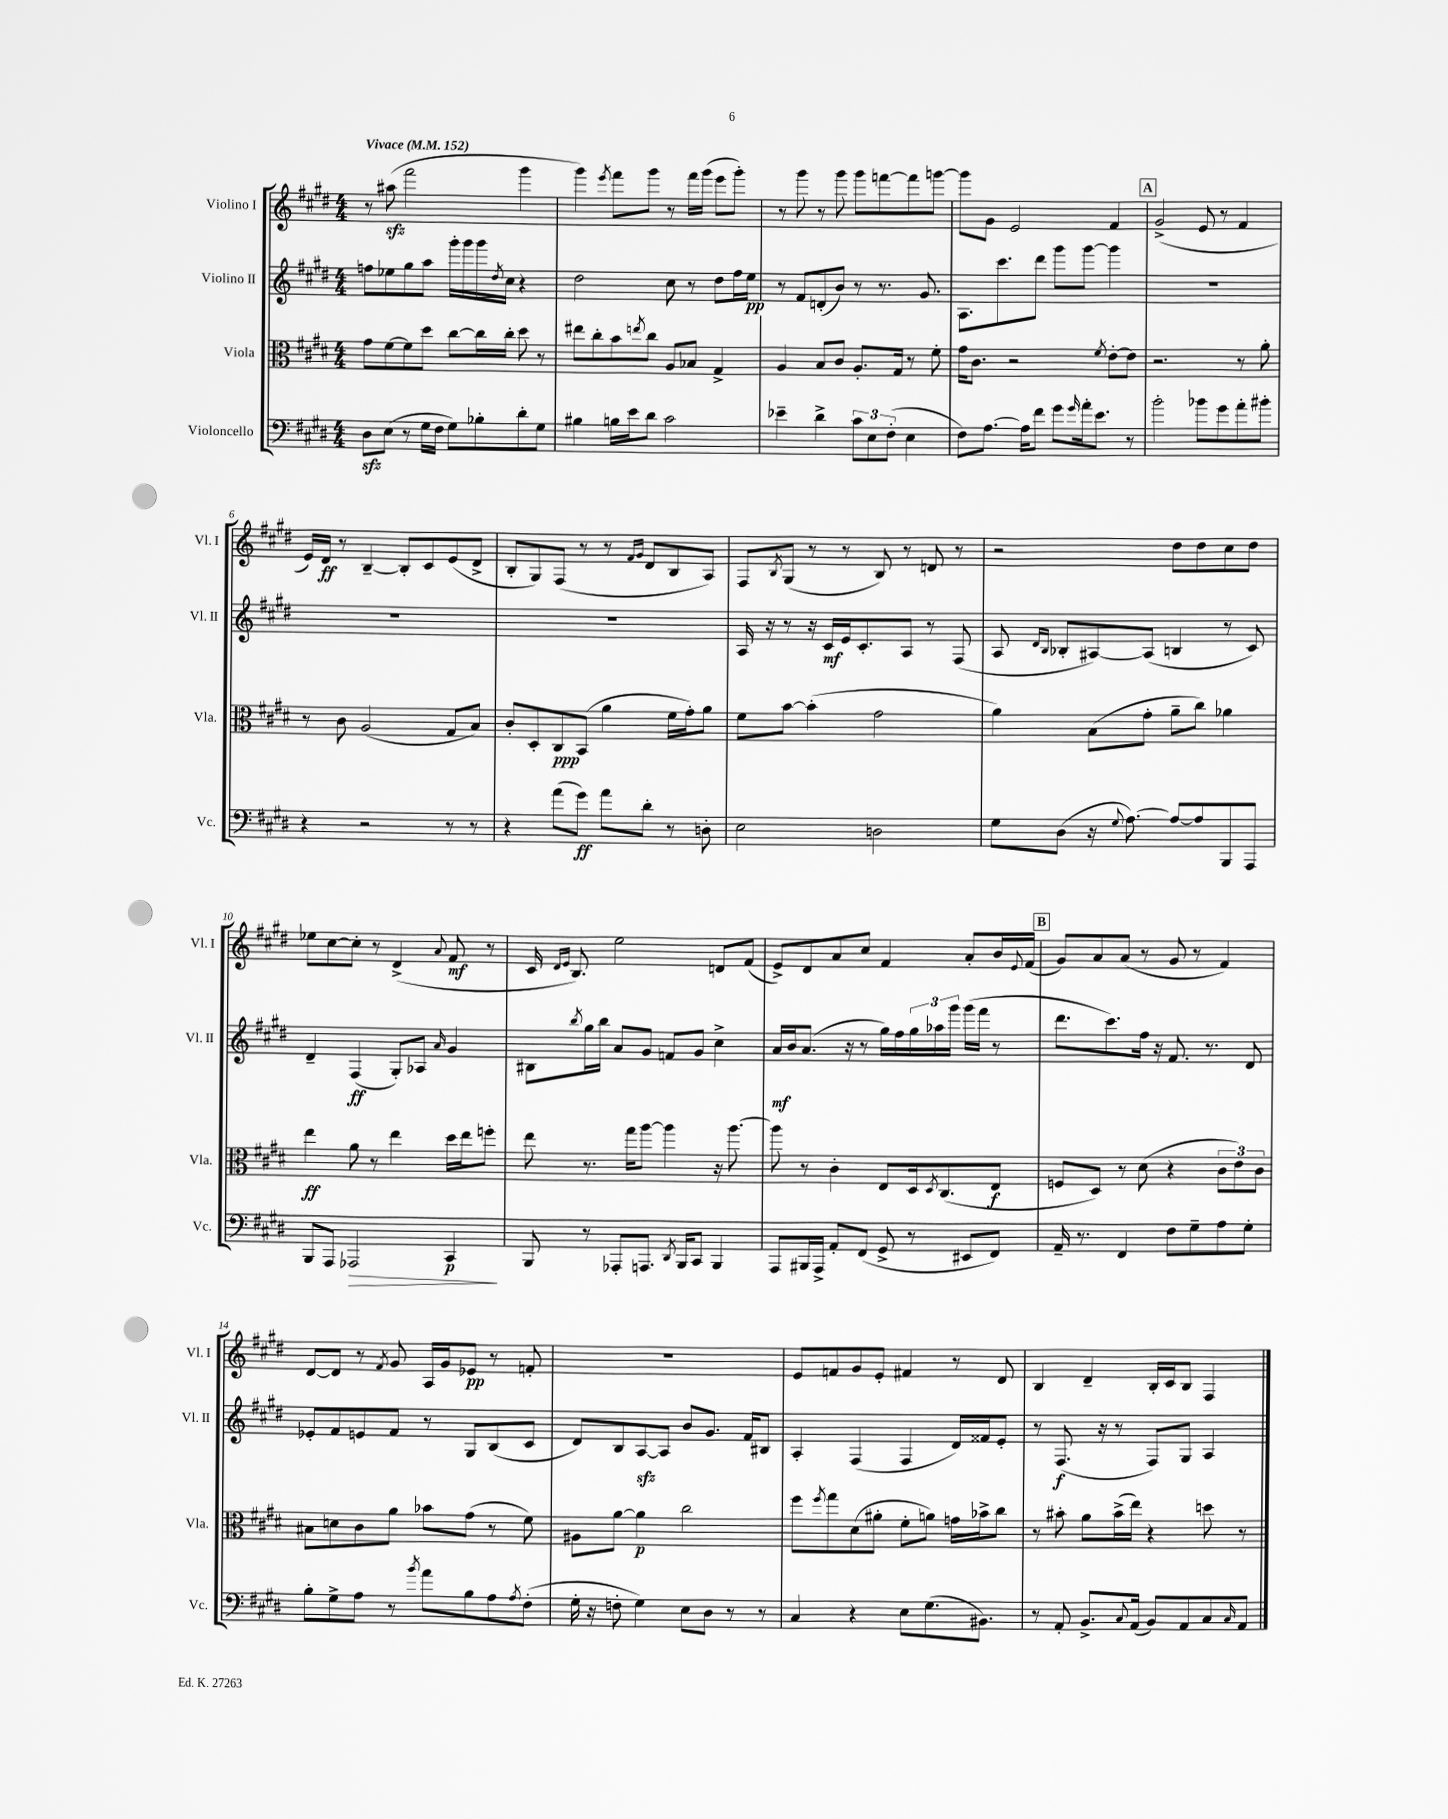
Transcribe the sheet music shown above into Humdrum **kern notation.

**kern	**dynam	**kern	**dynam	**kern	**dynam	**kern	**dynam
*part4	*part4	*part3	*part3	*part2	*part2	*part1	*part1
*staff4	*staff4	*staff3	*staff3	*staff2	*staff2	*staff1	*staff1
*I"Violoncello	*	*I"Viola	*	*I"Violino II	*	*I"Violino I	*
*I'Vc.	*	*I'Vla.	*	*I'Vl. II	*	*I'Vl. I	*
*clefF4	*	*clefC3	*	*clefG2	*	*clefG2	*
*k[f#c#g#d#]	*	*k[f#c#g#d#]	*	*k[f#c#g#d#]	*	*k[f#c#g#d#]	*
*M4/4	*	*M4/4	*	*M4/4	*	*M4/4	*
*MM152	*	*MM152	*	*MM152	*	*MM152	*
=1	=1	=1	=1	=1	=1	=1	=1
!	!	!	!	!	!	!LO:TX:a:B:t=Vivace	!
8D#zz\L	.	8g#\L	.	8ffn\L	.	8r	.
(8E\J	.	[8f#\	.	8ee-X\	.	(8aa#Xzz\	.
8r	.	8f#\]	.	8gg#\	.	2fff#\	.
16G#\LL	.	8dd#\J	.	8aa\J	.	.	.
16F#\JJ	.	.	.	.	.	.	.
8G#\L)	.	[8cc#\L	.	16ggg#'\LL	.	.	.
.	.	.	.	16ggg#\	.	.	.
8B-X'\	.	16cc#\L]	.	16ggg#\	.	.	.
.	.	.	.	8qdd#/	.	.	.
.	.	16cc#'\JJ	.	16cc#\JJ	.	.	.
8d#'\	.	8dd#\	.	4r	.	4ggg#\	.
8G#\J	.	8r	.	.	.	.	.
=2	=2	=2	=2	=2	=2	=2	=2
4B#X\	.	8ee#X\L	.	2dd#\	.	4ggg#\)	.
.	.	8cc#'\	.	.	.	.	.
.	.	.	.	.	.	8qeee/	.
16Bn\LL	.	8b\	.	.	.	8fff#\L	.
16e\J	.	.	.	.	.	.	.
.	.	8qeen/	.	.	.	.	.
8d#\J	.	8cc#\J	.	.	.	8ggg#\J	.
2c#\	.	8A/L	.	8cc#\	.	8r	.
.	.	8B-X/J	.	8r	.	16fff#\LL	.
.	.	.	.	.	.	(16ggg#\JJ	.
.	.	4G#^/	.	8dd#\L	.	8eee\L	.
.	.	.	.	16ff#\L	.	8ggg#'\J)	.
.	.	.	.	16ee\JJ	pp	.	.
=3	=3	=3	=3	=3	=3	=3	=3
4e-X~\	.	4A/	.	8r	.	8r	.
.	.	.	.	8f#/L	.	8ggg#\	.
4d#^\	.	8B/L	.	(8dn'/	.	8r	.
.	.	8c#/J	.	8b/J)	.	8ggg#\	.
12c#\L	.	8.A'/L	.	8r	.	8ggg#\L	.
12E\	.	.	.	.	.	.	.
.	.	.	.	8.r	.	[8fffn\	.
(12F#'\J	.	.	.	.	.	.	.
.	.	16G#/Jk	.	.	.	.	.
4E\	.	8r	.	.	.	8fff\]	.
.	.	.	.	8.g#/	.	.	.
.	.	8f#'\	.	.	.	[8gggn\J	.
=4	=4	=4	=4	=4	=4	=4	=4
8F#\L)	.	16g#\KL	.	8.A\L	.	8ggg\L]	.
.	.	8.c#\J	.	.	.	.	.
[8.A\J	.	.	.	.	.	8g#\J	.
.	.	.	.	8.ccc#\	.	.	.
.	.	2r	.	.	.	2e/	.
16A\KL]	.	.	.	.	.	.	.
8f#\J	.	.	.	8ddd#\J	.	.	.
8g#\L	.	.	.	8ggg#\L	.	.	.
16qqg#/	.	.	.	.	.	.	.
16a'\k	.	.	.	[8ggg#\J	.	.	.
8.e\J	.	.	.	.	.	.	.
.	.	8qf#/	.	.	.	.	.
.	.	[8e'\L	.	4ggg#\]	.	4f#/	.
8r	.	8e\J]	.	.	.	.	.
!!LO:REH:place=s1:t=A
=5	=5	=5	=5	=5	=5	=5	=5
2b'\	.	2.r	.	1r	.	(2g#^/	.
8b-X\L	.	.	.	.	.	8e/	.
8g#\	.	.	.	.	.	8r	.
8a'\	.	8r	.	.	.	4f#/	.
8b#X'\J	.	8a'\	.	.	.	.	.
!!LO:LB:g=z
=6	=6	=6	=6	=6	=6	=6	=6
4r	.	8r	.	1r	.	16e/LL)	.
.	.	.	.	.	.	16d#/JJ	ff
.	.	8c#\	.	.	.	8r	.
2r	.	(2A/	.	.	.	[4B~/	.
.	.	.	.	.	.	8B'/L]	.
.	.	.	.	.	.	8c#/	.
8r	.	8G#/L	.	.	.	(8e/	.
8r	.	8B/J)	.	.	.	8d#^/J	.
=7	=7	=7	=7	=7	=7	=7	=7
4r	.	8c#'/L	.	1r	.	8B'/L	.
.	.	8D#'/	.	.	.	8G#/)	.
(8a\L	.	8C#/	ppp	.	.	(8F#/J	.
8g#\J)	ff	(8BB/J	.	.	.	8r	.
8a\L	.	4a\	.	.	.	8r	.
.	.	.	.	.	.	16qqf#/LL	.
.	.	.	.	.	.	16qqg#/JJ	.
8d#'\J	.	.	.	.	.	8d#/L	.
8r	.	16f#\LL	.	.	.	8B/	.
.	.	16g#'\J)	.	.	.	.	.
8Dn'\	.	8a\J	.	.	.	8A/J)	.
=8	=8	=8	=8	=8	=8	=8	=8
2E\	.	8f#\L	.	16A/	.	8F#/L	.
.	.	.	.	16r	.	.	.
.	.	.	.	.	.	8qB/	.
.	.	[8b\J	.	8r	.	(8G#/J	.
.	.	(4b'\]	.	16r	.	8r	.
.	.	.	.	16c#/LL	mf	.	.
.	.	.	.	16e/J	.	8r	.
.	.	.	.	8.c#'/	.	.	.
2Dn\	.	2g#\	.	.	.	8B/)	.
.	.	.	.	8A/J	.	8r	.
.	.	.	.	8r	.	8dn/	.
.	.	.	.	(8F#/	.	8r	.
=9	=9	=9	=9	=9	=9	=9	=9
8G#\L	.	4a\)	.	8A/	.	2r	.
.	.	.	.	16qqd#/LL	.	.	.
.	.	.	.	16qqB/JJ	.	.	.
(8D#\J	.	.	.	8B-X'/L	.	.	.
16r	.	(8B\L	.	[8A#X/)	.	.	.
8qqG#/	.	.	.	.	.	.	.
[8.A\)	.	.	.	.	.	.	.
.	.	8g#'\J	.	(8A#/J]	.	.	.
8A/L_	.	8a~\L	.	4Bn/	.	8dd#\L	.
8A/]	.	8cc#\J)	.	.	.	8dd#\	.
8BBB/	.	4a-X\	.	8r	.	8cc#\	.
8AAA/J	.	.	.	8c#/)	.	8dd#\J	.
!!LO:LB:g=z
=10	=10	=10	=10	=10	=10	=10	=10
8BBB/L	.	4ee\	ff	4d#~/	.	8ee-X\L	.
8AAA/J	.	.	.	.	.	[8cc#\	.
!	!LO:HP:b	!	!	!	!	!	!
2AAA-X/	>	8a\	.	(4F#/	ff	8cc#'\J]	.
.	.	8r	.	.	.	8r	.
.	.	4ee\	.	8G#'/L)	.	(4d#^/	.
.	.	.	.	8A-X/J	.	.	.
.	.	.	.	16qqa/	.	8qqa/	.
4CC#/	p	16dd#\LL	.	4g#/	.	8f#/	mf
.	.	16ee\J	.	.	.	.	.
.	.	8ffn'\J	.	.	.	8r	.
.	]	.	.	.	.	.	.
=11	=11	=11	=11	=11	=11	=11	=11
8BBB/	.	8ee\	.	8B#X\L	.	16c#/	.
.	.	.	.	.	.	16qqd#/LL	.
.	.	.	.	.	.	16qqe/JJ	.
.	.	.	.	.	.	8.B/)	.
.	.	.	.	8qbb/	.	.	.
8r	.	8.r	.	16gg#\L	.	.	.
.	.	.	.	16bb\JJ	.	.	.
8AAA-X'/L	.	.	.	8a/L	.	2ee\	.
.	.	16gg#\KL	.	.	.	.	.
8.AAAn/J	.	[8aa\J	.	8g#/J	.	.	.
.	.	4aa\]	.	8fn/L	.	.	.
8qDD#/	.	.	.	.	.	.	.
16BBB/KL	.	.	.	.	.	.	.
8CC#/J	.	.	.	8g#/J	.	.	.
4BBB/	.	16r	.	4cc#^\	.	8dn/L	.
.	.	[8.aa\	.	.	.	.	.
.	.	.	.	.	.	(8f#/J	.
=12	=12	=12	=12	=12	=12	=12	=12
8AAA/L	.	8aa\]	.	16a/LL	mf	8e^/L)	.
.	.	.	.	16b/J	.	.	.
16BBB#X/L	.	8r	.	(8.a/J	.	8d#/	.
16AAA^/JJ	.	.	.	.	.	.	.
8AA'/L	.	4c#'\	.	.	.	8a/	.
.	.	.	.	16r	.	.	.
(8FF#/J	.	.	.	8r	.	8cc#/J	.
8GG#^/	.	8E/L	.	16gg#\LL)	.	4f#/	.
.	.	.	.	16ff#\	.	.	.
8r	.	16D#/k	.	24gg#\	.	.	.
.	.	.	.	24aa-X\	.	.	.
.	.	8qD#/	.	.	.	.	.
.	.	(8.C#/	.	.	.	.	.
.	.	.	.	24ggg#\JJ	.	.	.
8EE#X/L	.	.	.	(16ggg#\LL	.	8a'/L	.
.	.	.	.	16fff#\JJ	.	.	.
8FF#/J)	.	8E/J	f	8r	.	16b/L	.
.	.	.	.	.	.	8qqe/	.
.	.	.	.	.	.	(16f#/JJ	.
!!LO:REH:place=s1:t=B
=13	=13	=13	=13	=13	=13	=13	=13
16AA~/	.	8Fn/L	.	8.ddd#\L	.	8g#/L)	.
8.r	.	.	.	.	.	.	.
.	.	8D#/J)	.	.	.	8a/	.
.	.	.	.	8.ccc#\)	.	.	.
4FF#/	.	8r	.	.	.	(8a/J	.
.	.	(8d#\	.	16ff#\Jk	.	8r	.
.	.	.	.	16r	.	.	.
8F#\L	.	4r	.	8.f#/	.	8g#/	.
8G#~\	.	.	.	.	.	8r	.
.	.	.	.	8.r	.	.	.
8A\	.	12c#\L	.	.	.	4f#/)	.
.	.	12e\)	.	.	.	.	.
8G#'\J	.	.	.	8d#/	.	.	.
.	.	12c#\J	.	.	.	.	.
!!LO:LB:g=z
=14	=14	=14	=14	=14	=14	=14	=14
8B'\L	.	8B#X\L	.	8e-X'/L	.	[8d#/L	.
8G#^\	.	8dn\	.	8f#/	.	8d#/J]	.
8A\J	.	8c#\	.	8en/	.	8r	.
.	.	.	.	.	.	8qf#/	.
8r	.	8a\J	.	8f#/J	.	8g#/	.
8qb/	.	.	.	.	.	.	.
8a\L	.	8b-X\L	.	8r	.	16A/LL	.
.	.	.	.	.	.	16g#/J	.
8B\	.	(8g#\J	.	8G#/L	.	8e-X/J	pp
8A\	.	8r	.	(8B/	.	8r	.
8qA/	.	.	.	.	.	.	.
(8F#'\J	.	8f#\)	.	8c#/J	.	8fn'/	.
=15	=15	=15	=15	=15	=15	=15	=15
16G#'\	.	8A#X\L	.	8d#/L)	.	1r	.
16r	.	.	.	.	.	.	.
8Fn'\	.	[8a\J	.	8B/	.	.	.
4G#\)	.	4a\]	p	[8Azz/	.	.	.
.	.	.	.	8A/J]	.	.	.
8E\L	.	2cc#\	.	8b/L	.	.	.
8D#\J	.	.	.	8.g#/J	.	.	.
8r	.	.	.	.	.	.	.
.	.	.	.	16f#/KL	.	.	.
8r	.	.	.	8B#X/J	.	.	.
=16	=16	=16	=16	=16	=16	=16	=16
4C#/	.	8ff#\L	.	4A'/	.	8e/L	.
.	.	8qff#/	.	.	.	.	.
.	.	8gg#\	.	.	.	8fn/	.
4r	.	(8d#\	.	(4F#/	.	8g#/	.
.	.	8a#X'\J	.	.	.	8e'/J	.
8E\L	.	8f#'\L	.	4F#/	.	4f#X/	.
(8.G#\	.	8an\J)	.	.	.	.	.
.	.	16gn\LL	.	16d#/LL)	.	8r	.
8.BB#X\J)	.	16b-X^\J	.	16f##X/J	.	.	.
.	.	8cc#\J	.	8e'/J	.	8d#/	.
=17	=17	=17	=17	=17	=17	=17	=17
8r	.	8r	.	8r	.	4B/	.
8AA'/	.	8b#X'\	.	(8.F#/	f	.	.
8.BB^/L	.	8a\L	.	.	.	4d#~/	.
.	.	.	.	16r	.	.	.
.	.	(16b#^\L	.	8r	.	.	.
8qqC#/	.	.	.	.	.	.	.
(16AA/Jk	.	16ee\JJ)	.	.	.	.	.
8BB/L)	.	4r	.	8F#/L)	.	16B'/LL	.
.	.	.	.	.	.	16c#/J	.
8AA/	.	.	.	8G#/J	.	8B/J	.
8C#/	.	8ddn\	.	4A/	.	4F#/	.
16qqC#/	.	.	.	.	.	.	.
8AA/J	.	8r	.	.	.	.	.
==	==	==	==	==	==	==	==
*-	*-	*-	*-	*-	*-	*-	*-
